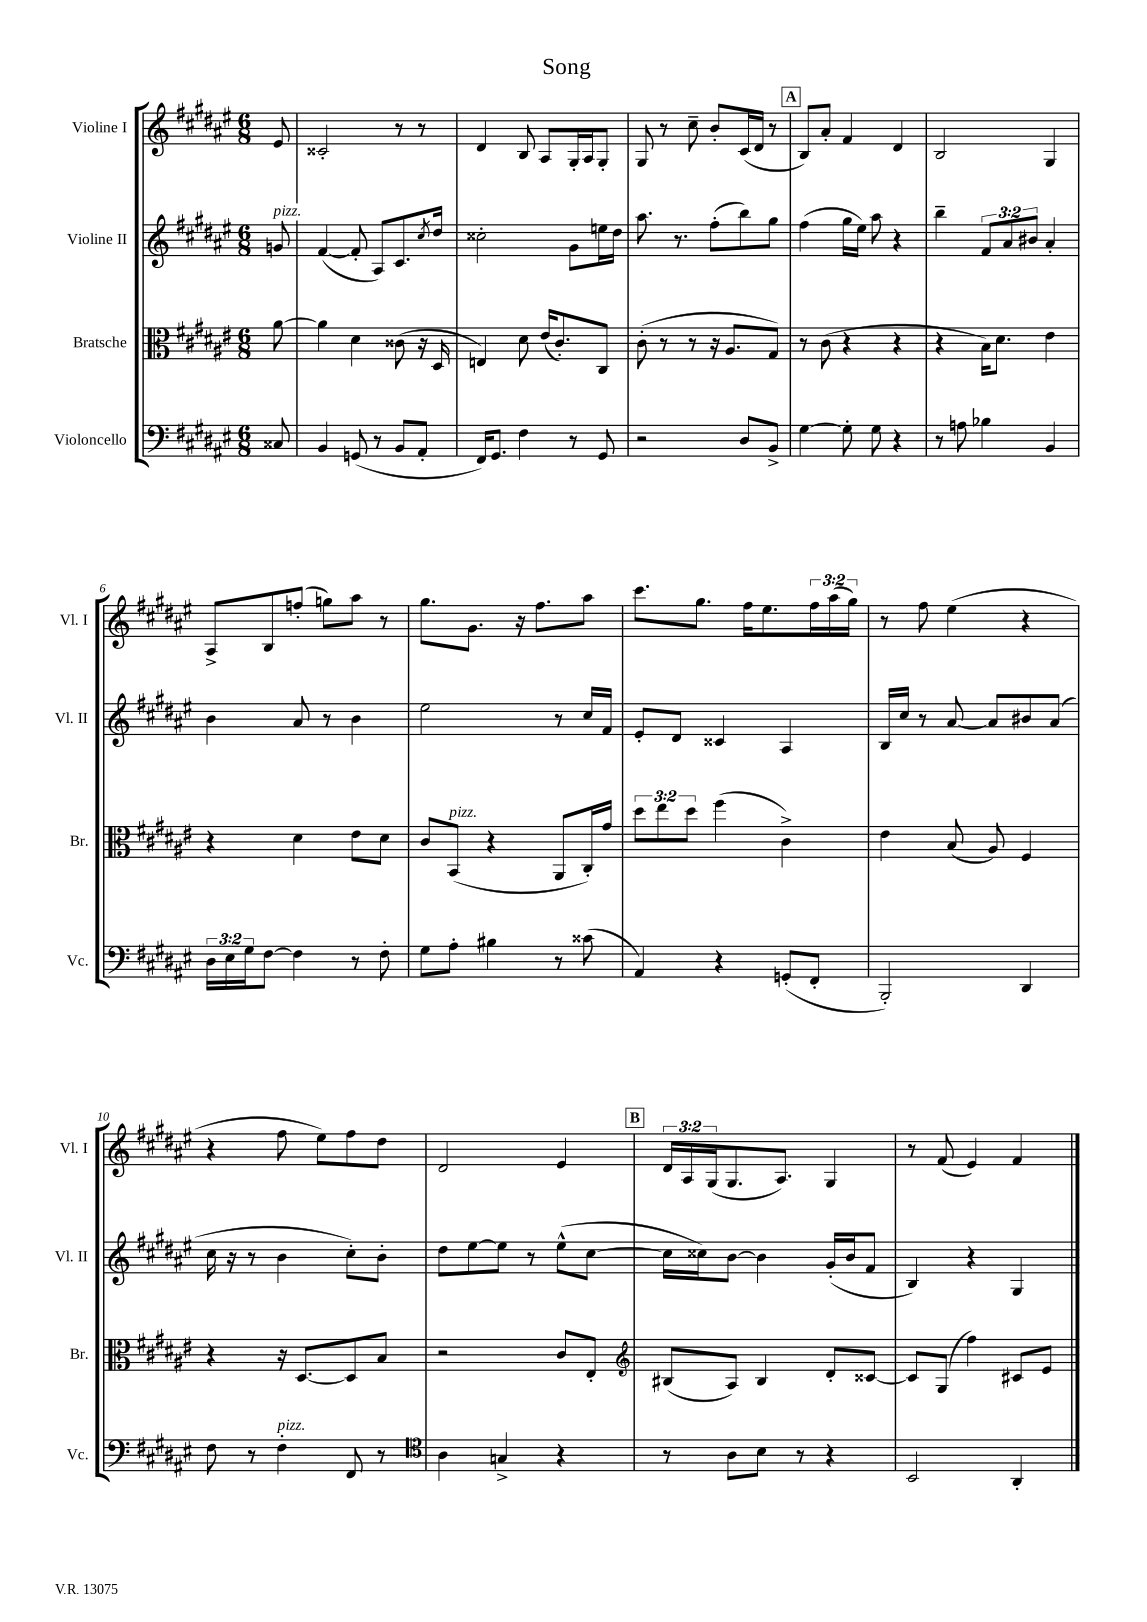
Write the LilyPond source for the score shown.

\header { title = "Song" }
<<
\new StaffGroup <<
\new Staff = "s0" \with { instrumentName = "Violine I" shortInstrumentName = "Vl. I" } {
    \clef treble \key fis \major \numericTimeSignature \time 6/8 \override Staff.TupletNumber.text = #tuplet-number::calc-fraction-text \partial 8
    eis'8 |
    cisis'2-. r8 r8 |
    dis'4 b8 ais8 gis16-. ais16 gis8-. |
    gis8 r8 cis''8-- b'8-. cis'16( dis'16 r8 |
    \mark \markup { \box "A" } b8) ais'8-. fis'4 dis'4 |
    b2 gis4 |
    ais8-> b8 f''8-.( g''8) ais''8 r8 |
    gis''8. gis'8. r16 fis''8. ais''8 |
    cis'''8. gis''8. fis''16 eis''8. \tuplet 3/2 { fis''16 ais''16( gis''16) } |
    r8 fis''8 eis''4( r4 |
    r4 fis''8 eis''8) fis''8 dis''8 |
    dis'2 eis'4 |
    \mark \markup { \box "B" } \tuplet 3/2 { dis'16 ais16 gis16( } gis8. ais8.) gis4 |
    r8 fis'8( eis'4) fis'4 \bar "|." |
}
\new Staff = "s1" \with { instrumentName = "Violine II" shortInstrumentName = "Vl. II" } {
    \clef treble \key fis \major \numericTimeSignature \time 6/8 \override Staff.TupletNumber.text = #tuplet-number::calc-fraction-text \partial 8
    g'8^\markup { \italic "pizz." } |
    fis'4~( fis'8-. ais8) cis'8. \acciaccatura { cis''8 } dis''16 |
    cisis''2-. gis'8 e''16 dis''16 |
    ais''8. r8. fis''8-.( b''8) gis''8 |
    \mark \markup { \box "A" } fis''4( gis''16 eis''16) ais''8 r4 |
    b''4-- \tuplet 3/2 { fis'8 ais'8 bis'8 } ais'4-. |
    b'4 ais'8 r8 b'4 |
    eis''2 r8 cis''16 fis'16 |
    eis'8-. dis'8 cisis'4 ais4 |
    b16 cis''16 r8 ais'8~ ais'8 bis'8 ais'8( |
    cis''16 r16 r8 b'4 cis''8-.) b'8-. |
    dis''8 eis''8~ eis''8 r8 eis''8-^( cis''8~ |
    \mark \markup { \box "B" } cis''16 cisis''16) b'8~ b'4 gis'16-.( b'16 fis'8 |
    b4) r4 gis4 \bar "|." |
}
\new Staff = "s2" \with { instrumentName = "Bratsche" shortInstrumentName = "Br." } {
    \clef alto \key fis \major \numericTimeSignature \time 6/8 \override Staff.TupletNumber.text = #tuplet-number::calc-fraction-text \partial 8
    ais'8~ |
    ais'4 dis'4 cisis'8( r16 dis16 |
    e4) dis'8 eis'16( cis'8.-.) cis8 |
    cis'8-.( r8 r8 r16 ais8. gis8) |
    \mark \markup { \box "A" } r8 cis'8( r4 r4 |
    r4 b16) dis'8. eis'4 |
    r4 dis'4 eis'8 dis'8 |
    cis'8 b,8^\markup { \italic "pizz." }( r4 ais,8 cis16-.) gis'16 |
    \tuplet 3/2 { dis''8 eis''8 dis''8 } fis''4( cis'4->) |
    eis'4 b8( ais8) fis4 |
    r4 r16 dis8.~ dis8 b8 |
    r2 cis'8 eis8-. |
    \mark \markup { \box "B" } \clef treble bis8( ais8) bis4 dis'8-. cisis'8~ |
    cisis'8 gis8( fis''4) cis'8 eis'8 \bar "|." |
}
\new Staff = "s3" \with { instrumentName = "Violoncello" shortInstrumentName = "Vc." } {
    \clef bass \key fis \major \numericTimeSignature \time 6/8 \override Staff.TupletNumber.text = #tuplet-number::calc-fraction-text \partial 8
    cisis8 |
    b,4 g,8( r8 b,8 ais,8-. |
    fis,16) gis,8. fis4 r8 gis,8 |
    r2 dis8 b,8-> |
    \mark \markup { \box "A" } gis4~ gis8-. gis8 r4 |
    r8 a8 bes4 b,4 |
    \tuplet 3/2 { dis16 eis16 gis16 } fis8~ fis4 r8 fis8-. |
    gis8 ais8-. bis4 r8 cisis'8( |
    ais,4) r4 g,8-.( fis,8-. |
    b,,2-.) dis,4 |
    fis8 r8 fis4-.^\markup { \italic "pizz." } fis,8 r8 |
    \clef tenor ais4 g4-> r4 |
    \mark \markup { \box "B" } r8 ais8 b8 r8 r4 |
    b,2 ais,4-. \bar "|." |
}
>>
>>
